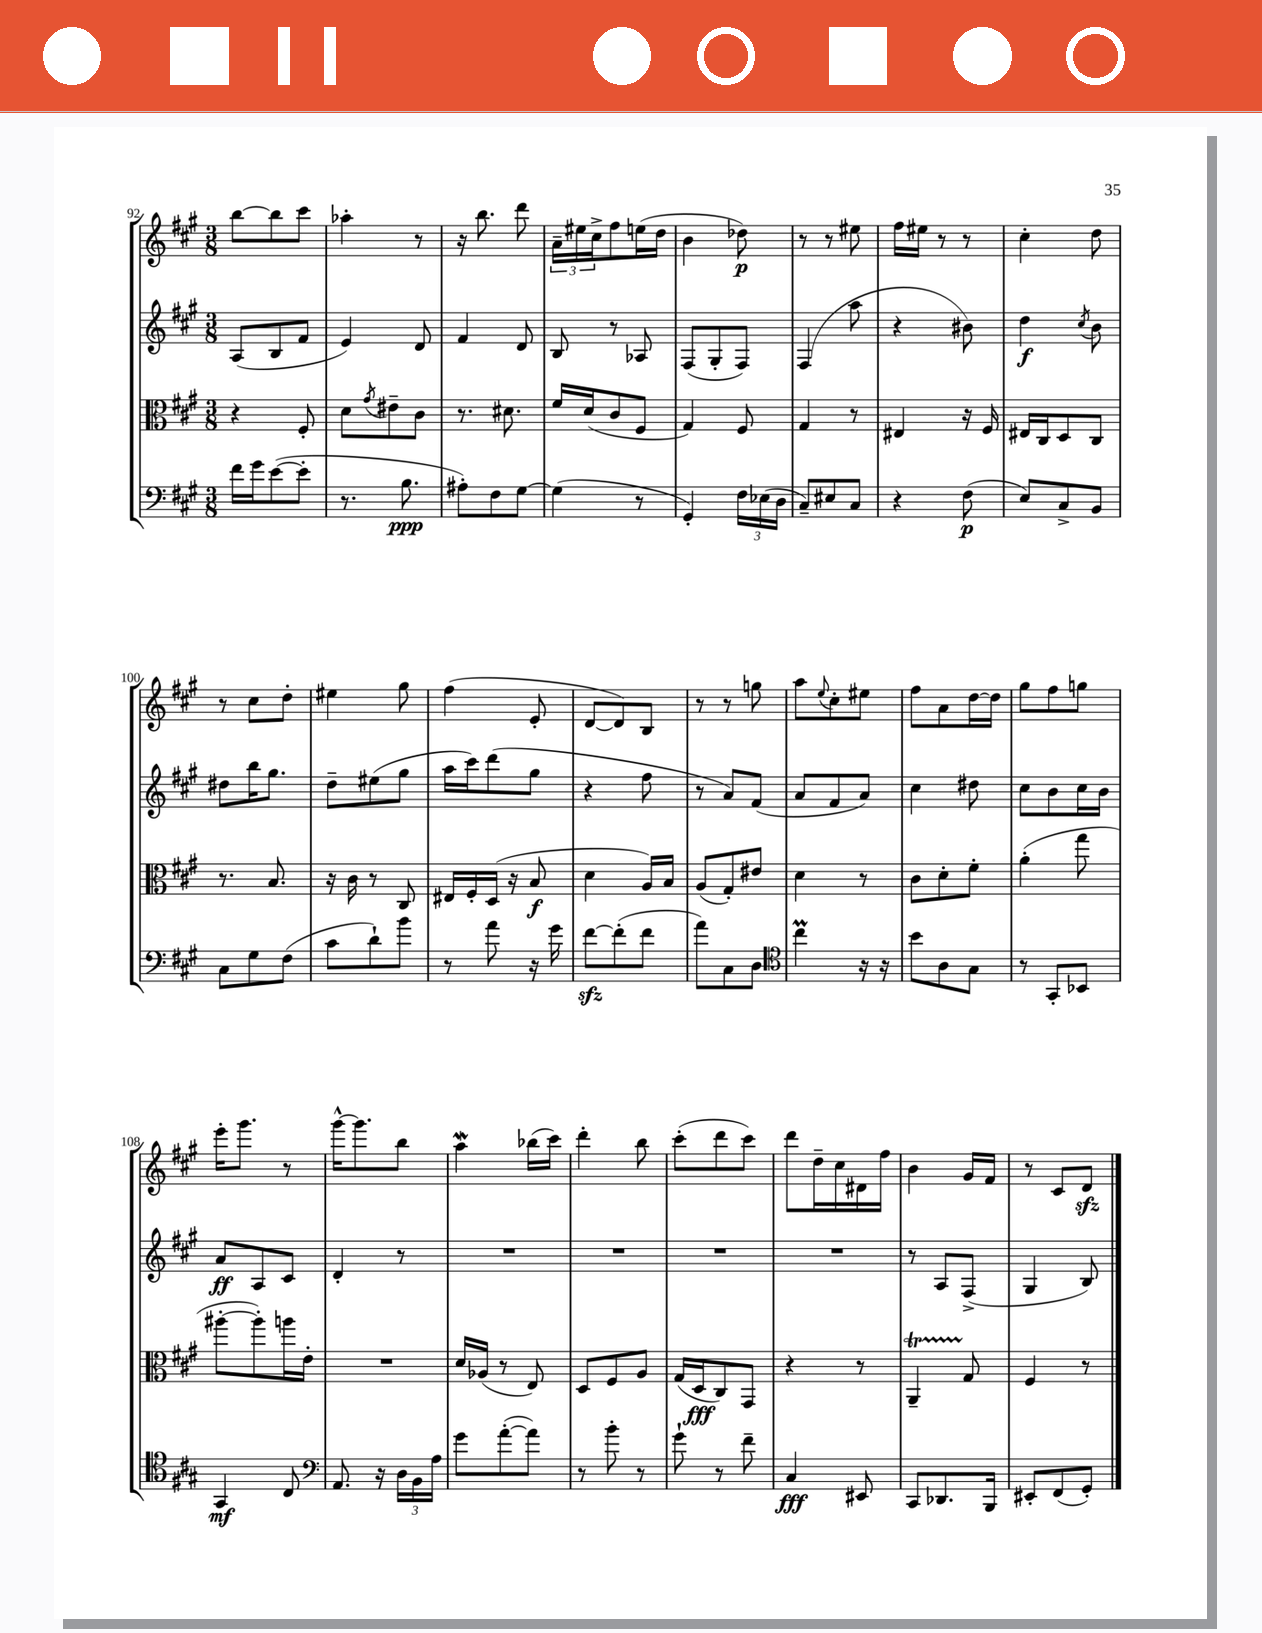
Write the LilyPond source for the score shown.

<<
\new StaffGroup <<
\new Staff = "s0" {
    \clef treble \key a \major \numericTimeSignature \time 3/8
    b''8~ b''8 cis'''8 |
    aes''4-. r8 |
    r16 b''8. d'''8 |
    \tuplet 3/2 { a'16-- eis''16 cis''16-> } fis''8 e''16( d''16 |
    b'4 des''8\p) |
    r8 r8 eis''8 |
    fis''16 eis''16 r8 r8 |
    cis''4-. d''8 |
    r8 cis''8 d''8-. |
    eis''4 gis''8 |
    fis''4( e'8-. |
    d'8~ d'8) b8 |
    r8 r8 g''8 |
    a''8 \appoggiatura { e''8 } cis''8-. eis''8 |
    fis''8 a'8 d''16~ d''16 |
    gis''8 fis''8 g''8 |
    e'''16-. gis'''8. r8 |
    gis'''16~-^ gis'''8. b''8 |
    a''4\mordent bes''16( cis'''16) |
    d'''4-. b''8 |
    cis'''8-.( d'''8 cis'''8) |
    d'''8 d''16-- cis''16 dis'16 fis''16 |
    b'4 gis'16 fis'16 |
    r8 cis'8 d'8\sfz \bar "|." |
}
\new Staff = "s1" {
    \clef treble \key a \major \numericTimeSignature \time 3/8
    a8( b8 fis'8 |
    e'4) d'8 |
    fis'4 d'8 |
    b8 r8 aes8 |
    fis8( gis8-. fis8) |
    fis4( a''8 |
    r4 bis'8) |
    d''4\f \acciaccatura { cis''8 } b'8 |
    dis''8 b''16 gis''8. |
    d''8-- eis''8( gis''8 |
    a''16 cis'''16) d'''8( gis''8 |
    r4 fis''8 |
    r8 a'8) fis'8( |
    a'8 fis'8 a'8) |
    cis''4 dis''8 |
    cis''8 b'8 cis''16 b'16 |
    a'8\ff a8 cis'8 |
    d'4-. r8 |
    R4. |
    R4. |
    R4. |
    R4. |
    r8 a8 fis8->( |
    gis4 b8) \bar "|." |
}
\new Staff = "s2" {
    \clef alto \key a \major \numericTimeSignature \time 3/8
    r4 fis8-. |
    d'8 \acciaccatura { gis'8 } eis'8-- cis'8 |
    r8. dis'8. |
    fis'16 d'16( cis'8 fis8 |
    gis4) fis8 |
    gis4 r8 |
    eis4 r16 fis16 |
    eis16 cis16 d8 cis8 |
    r8. b8. |
    r16 cis'16 r8 cis8 |
    eis16 fis16-. d16( r16 b8\f |
    d'4 a16) b16 |
    a8( gis8-.) eis'8 |
    d'4 r8 |
    cis'8 d'8-. fis'8-. |
    a'4-.( gis''8 |
    ais''8~-. ais''8-.) a''16 e'16-. |
    R4. |
    d'16 aes16( r8 e8) |
    d8 fis8 a8 |
    gis16( d16\fff cis8) gis,8 |
    r4 r8 |
    a,4--\startTrillSpan gis8\stopTrillSpan |
    fis4 r8 \bar "|." |
}
\new Staff = "s3" {
    \clef bass \key a \major \numericTimeSignature \time 3/8
    fis'16 gis'16 e'8~( e'8-. |
    r8. b8.\ppp |
    ais8-.) fis8 gis8~ |
    gis4( r8 |
    gis,4-.) \tuplet 3/2 { fis16 ees16( d16 } |
    cis8--) eis8 cis8 |
    r4 fis8\p( |
    e8) cis8-> b,8 |
    cis8 gis8 fis8( |
    cis'8 d'8-!) b'8 |
    r8 a'8 r16 gis'16 |
    fis'8~\sfz fis'8-.( fis'8 |
    a'8) cis8 d8 |
    \clef tenor cis''4\prall r16 r16 |
    b'8 a8 gis8 |
    r8 gis,8-. bes,8 |
    gis,4\mf cis8 |
    \clef bass a,8. r16 \tuplet 3/2 { d16 b,16 a16 } |
    gis'8 a'8~-.( a'8) |
    r8 b'8-. r8 |
    gis'8-! r8 fis'8-- |
    cis4\fff eis,8 |
    cis,8 des,8. b,,16 |
    eis,8-. fis,8( gis,8-.) \bar "|." |
}
>>
>>
\layout { \context { \Score currentBarNumber = #92 } }
